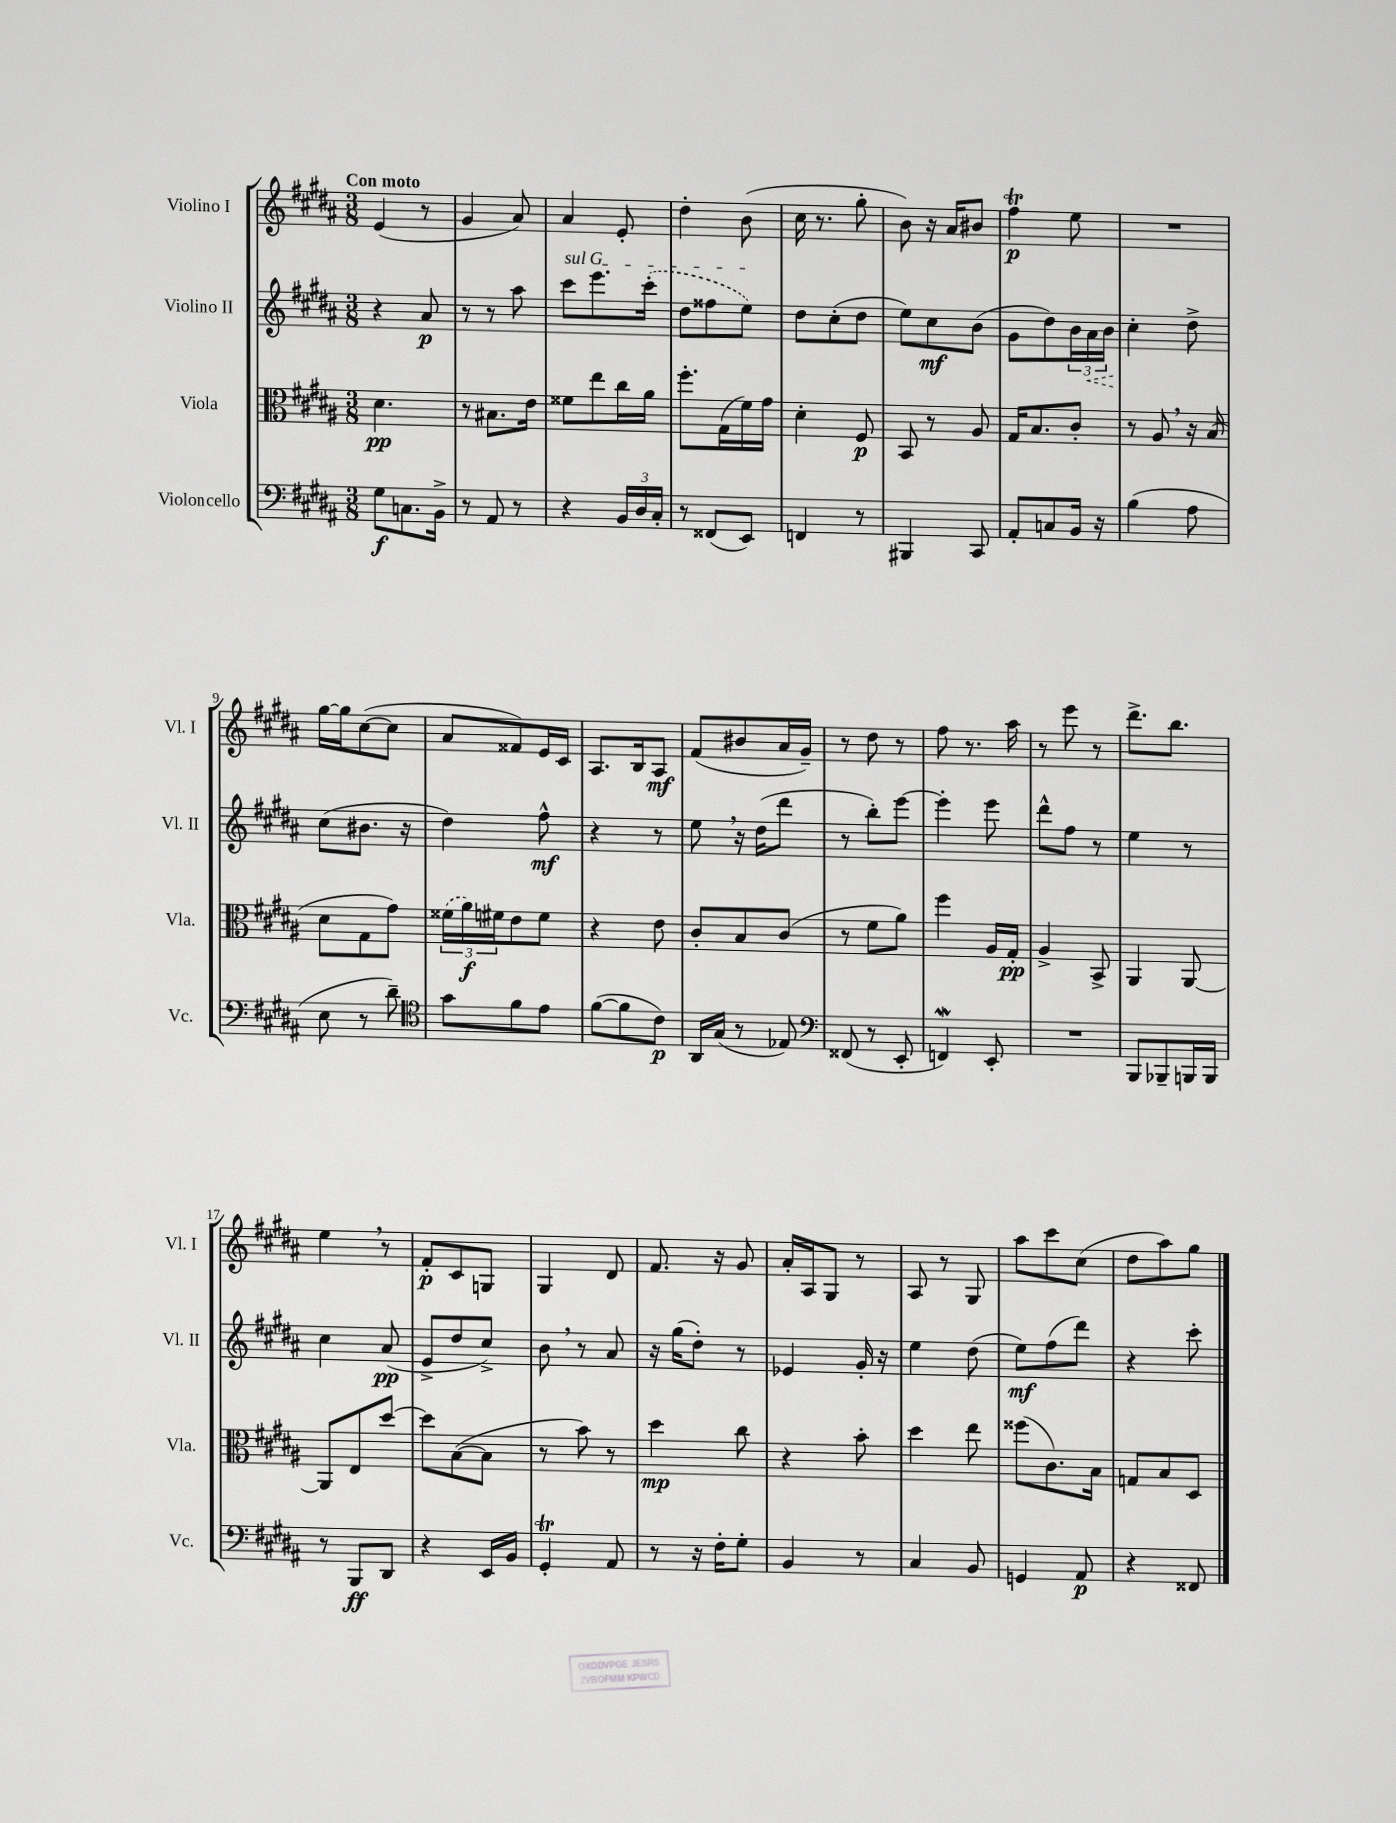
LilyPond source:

<<
\new StaffGroup <<
\new Staff = "s0" \with { instrumentName = "Violino I" shortInstrumentName = "Vl. I" } {
    \clef treble \key b \major \numericTimeSignature \time 3/8 \tempo "Con moto"
    e'4( r8 |
    gis'4 ais'8) |
    ais'4 e'8-. |
    dis''4-. b'8( |
    cis''16 r8. gis''8-. |
    b'8) r16 ais'16 bis'8 |
    fis''4\trill\p e''8 |
    R4. |
    gis''16~ gis''16 cis''8~( cis''8 |
    ais'8 fisis'8) e'16 cis'16 |
    ais8. b16 ais8\mf |
    fis'8( bis'8 ais'16 gis'16--) |
    r8 dis''8 r8 |
    fis''8 r8. ais''16 |
    r8 e'''8 r8 |
    dis'''8.-> b''8. |
    e''4 \breathe r8 |
    fis'8-.\p cis'8 g8 |
    gis4 dis'8 |
    fis'8. r16 gis'8 |
    ais'16-. ais16 gis8 r8 |
    ais8 r8 gis8 |
    ais''8 cis'''8 cis''8( |
    dis''8 ais''8) gis''8 \bar "|." |
}
\new Staff = "s1" \with { instrumentName = "Violino II" shortInstrumentName = "Vl. II" } {
    \clef treble \key b \major \numericTimeSignature \time 3/8
    r4 ais'8\p |
    r8 r8 ais''8 |
    \once \override TextSpanner.bound-details.left.text = \markup { \italic "sul G" } cis'''8\startTextSpan e'''8. \once \slurDashed cis'''16-.( |
    dis''8 fisis''8 e''8\stopTextSpan) |
    dis''8 cis''8-.( dis''8 |
    e''8) cis''8\mf b'8( |
    gis'8 dis''8) \tuplet 3/2 { b'16 \once \override Hairpin.style = #'dashed-line ais'16\< b'16 } |
    cis''4-.\! dis''8-> |
    cis''8( bis'8. r16 |
    dis''4) fis''8-^\mf |
    r4 r8 |
    e''8 \breathe r16 dis''16( dis'''8 |
    r8 b''8-.) e'''8~ |
    e'''4-. e'''8 |
    dis'''8-^ fis''8 r8 |
    e''4 r8 |
    cis''4 ais'8\pp( |
    e'8-> dis''8 cis''8->) |
    b'8 \breathe r8 ais'8 |
    r16 gis''16( dis''8-.) r8 |
    ees'4 gis'16-. r16 |
    e''4 dis''8( |
    e''8\mf) fis''8( dis'''8) |
    r4 cis'''8-. \bar "|." |
}
\new Staff = "s2" \with { instrumentName = "Viola" shortInstrumentName = "Vla." } {
    \clef alto \key b \major \numericTimeSignature \time 3/8
    dis'4.\pp |
    r8 bis8. e'16 |
    fisis'8 e''8 cis''16 ais'16 |
    fis''8.-. gis16( fis'16) gis'16 |
    dis'4-. fis8\p |
    b,8 r8 ais8 |
    gis16 b8. cis'8-. |
    r8 ais8 \breathe r16 b16( |
    dis'8 gis8 gis'8) |
    \tuplet 3/2 { \once \slurDashed fisis'16( ais'16\f) fis'16 } e'8 fis'8 |
    r4 e'8 |
    cis'8-. b8 cis'8( |
    r8 fis'8 ais'8) |
    fis''4 ais16 gis16-.\pp |
    ais4-> b,8-> |
    ais,4 ais,8~ |
    ais,8 e8 dis''8~ |
    dis''8 b8~( b8 |
    r8 b'8) r8 |
    dis''4\mp cis''8 |
    r4 b'8-. |
    dis''4 e''8 |
    fisis''8( cis'8.) b16 |
    g8 b8 dis8 \bar "|." |
}
\new Staff = "s3" \with { instrumentName = "Violoncello" shortInstrumentName = "Vc." } {
    \clef bass \key b \major \numericTimeSignature \time 3/8
    gis8\f c8. b,16-> |
    r8 ais,8 r8 |
    r4 \tuplet 3/2 { b,16 dis16 cis16-. } |
    r8 fisis,8( e,8) |
    f,4 r8 |
    bis,,4 cis,8 |
    ais,8-. c8 b,16 r16 |
    b4( ais8 |
    e8 r8 dis'8--) |
    \clef tenor gis'8 fis'8 e'8 |
    fis'8~( fis'8 cis'8\p) |
    ais,16 gis16( r8 ees8) |
    \clef bass fisis,8( r8 e,8-. |
    f,4\mordent) e,8-. |
    R4. |
    b,,8 bes,,8-- b,,16 b,,16 |
    r8 b,,8\ff dis,8 |
    r4 e,16 b,16 |
    gis,4-.\trill ais,8 |
    r8 r16 fis16-. gis8-. |
    b,4 r8 |
    cis4 b,8 |
    g,4 ais,8\p |
    r4 fisis,8 \bar "|." |
}
>>
>>
